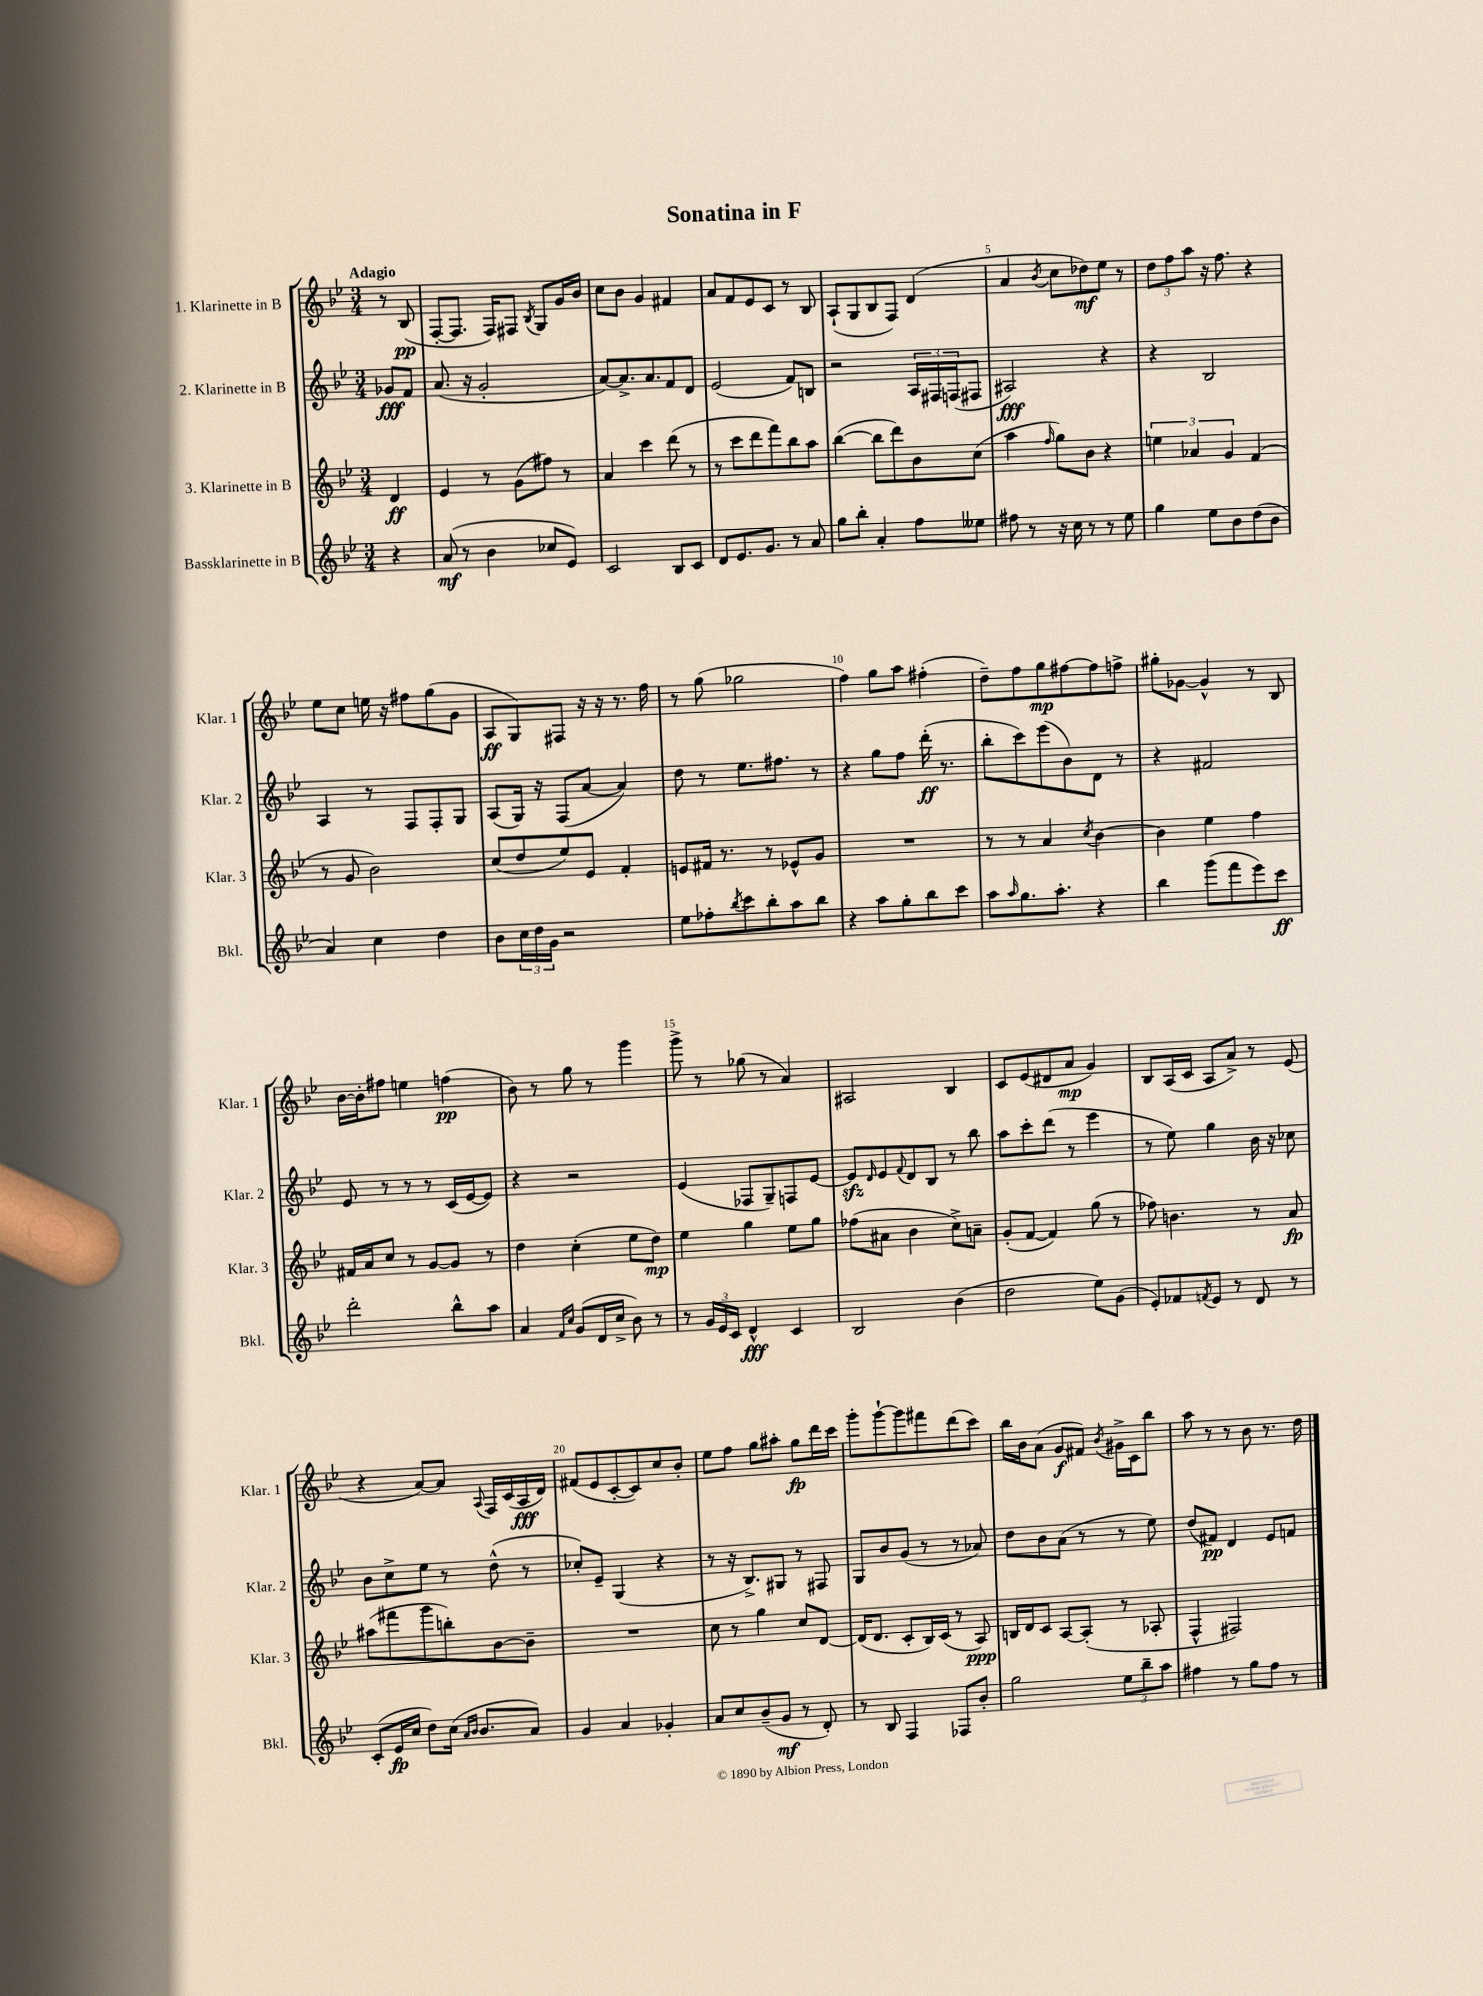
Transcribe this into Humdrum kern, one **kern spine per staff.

**kern	**kern	**kern	**kern
*staff4	*staff3	*staff2	*staff1
*clefG2	*clefG2	*clefG2	*clefG2
*k[b-e-]	*k[b-e-]	*k[b-e-]	*k[b-e-]
*M3/4	*M3/4	*M3/4	*M3/4
4r	4d	8g-	8r
.	.	8f	(8B-
=	=	=	=
(8a	4e-	(8.a	[8F'
8r	.	.	8.F]
.	.	16r	.
4b-	8r	2g'	.
.	.	.	16F)
.	(8g	.	8F#
.	.	.	8qB-
8cc-	8ff#)	.	8G
8e-)	8r	.	16g
.	.	.	16b-
=	=	=	=
2c	4a	[8a)	8cc
.	.	8.a^]	8b-
.	4ccc	.	4g
.	.	8.a	.
8B-	(8ddd	8f	4f#
8c	8r	8d	.
=	=	=	=
8d	8r	(2e-	8a
8.e-	8ccc	.	8f
.	8ddd	.	8e-
8.g	.	.	.
.	8fff)	.	8c
8r	8bb-	8f)	8r
8a	8aa	8B	8B-
=	=	=	=
8gg	([4bb-	2r	(8A`
8bb-'	.	.	8G
4a'	8bb-]	.	8B-
.	8ddd)	.	8F)
8ff	8b-	24A	(4d
.	.	24F#	.
.	.	(24F	.
8ee--	(8cc	8F#	.
=	=	=	=
8ff#	4aa	2A#)	4a
8r	.	.	.
.	16qqff	.	8qb-
16r	8gg)	.	8cc
16cc	.	.	.
8r	8b-	.	8dd-)
8r	4r	4r	8ee-
8ee-	.	.	8r
=	=	=	=
4gg	6ee	4r	12dd
.	.	.	12ff
.	6a-	.	12aa
8ee-	.	2B-	16r
.	.	.	8.ff
.	6g	.	.
8b-	.	.	.
(8dd	(4f	.	4r
8b-	.	.	.
=	=	=	=
4a)	8r	4A	8ee-
.	8g	.	8cc
4cc	2b-)	8r	16ee
.	.	.	16r
.	.	8F	8ff#
4dd	.	8F'	(8gg
.	.	8G	8g
=	=	=	=
8b-	(8cc	(8A	8A
24cc	8dd	16G)	8G)
24dd	.	.	.
.	.	16r	.
24g	.	.	.
2r	8ee-)	(8F	8F#
.	8e-	[8a	16r
.	.	.	16r
.	4f'	4a])	8.r
.	.	.	16ff
=	=	=	=
8ee-	8e	8dd	8r
8ff-'	16f#	8r	(8gg
.	8.r	.	.
8qbb-	.	.	.
8ccc	.	8.ee-	2gg-
8bb-'	8r	.	.
.	.	8.ff#	.
8aa	8e-^^	.	.
8bb-	8g	8r	.
=	=	=	=
4r	2.r	4r	4ff)
8aa	.	8gg	8gg
8gg'	.	8ff	8aa
8bb-	.	(16ddd'	(4ff#'
.	.	8.r	.
8ccc	.	.	.
=	=	=	=
8aa	8r	8bb-'	8dd~)
16qqaa	.	.	.
8.gg	8r	8ccc)	8ff
.	4a	(8eee-	8gg
8.aa'	.	.	.
.	.	8b-)	[8ff#
.	8qcc	.	.
4r	[4b-	8d	8ff#]
.	.	8r	8ff^
=	=	=	=
4bb-	4b-]	4r	8gg#'
.	.	.	[8g-
(8ggg	4ee-	2f#	4g-^^]
8fff	.	.	.
8eee-)	4ff	.	8r
8ccc	.	.	8B-
=	=	=	=
2ddd'	16f#	8e-	[16b-
.	16a	.	16b-']
.	8cc	8r	8ff#
.	8r	8r	4ee
.	[8g	8r	.
8bb-^^	8g]	(16c	(4ff
.	.	[16e-	.
8aa	8r	8e-])	.
=	=	=	=
4a	4dd	4r	8b-)
.	.	.	8r
16qqf	.	.	.
16qqcc	.	.	.
(8g	(4cc'	2r	8gg
16d	.	.	8r
16cc^	.	.	.
8b-)	8ee-	.	4ggg
8r	8dd)	.	.
=	=	=	=
8r	4ee-	(4e-	8ggg^
24g	.	.	8r
24e-	.	.	.
24c	.	.	.
4d^^	4gg	8F-	(8gg-
.	.	8G~)	8r
4c	8ee-	8F	4a)
.	8gg	[8e-	.
=	=	=	=
2B-	(8ff-	8e-]	2A#
.	.	16qqd	.
.	8a#	8e-	.
.	.	8qqf	.
.	4b-	8d	.
.	.	8B-	.
(4b-	8cc^)	8r	4B-
.	8a~	8bb-	.
=	=	=	=
2dd	(8g'	8aa	8c
.	[8f	8ccc'	(8e-
.	4f])	(8ddd	8d#
.	.	8r	8a
8ee-)	(8gg	4eee-	4g)
(8g	8r	.	.
=	=	=	=
8e-')	8ff-)	8r	8B-
8f-	4.b	8ee-)	(16A
.	.	.	16c
8qf	.	.	.
8e-	.	4gg	8A
8r	.	.	8a^)
8d	8r	16b-	8r
.	.	16r	.
8r	8a	8cc-	(8e-
=	=	=	=
(8c'	(8aa#	8b-	4r
16e-	8fff#	8cc^	.
16cc	.	.	.
8dd)	8ggg	8ee-	[8a)
(16cc	8bb')	8r	8a]
16qqa	.	.	.
16qqb-	.	.	.
8.b-	.	.	.
.	.	.	8qqA
.	[8b-	(8dd^^	16F
.	.	.	(16c
8a)	8b-~]	8r	16A
.	.	.	16d)
=	=	=	=
4g	2.r	8cc-')	(8f#
.	.	8e-~	8e-
4a	.	(4G	[8c'
.	.	.	8c])
4g-'	.	4r	8cc
.	.	.	8b-'
=	=	=	=
8a	8cc	8r	8ee-
8cc	8r	16r	8ff
.	.	8.B-^)	.
(8b-~	4gg	.	8gg
8g	.	8G#	8aa#'
8r	8cc	8r	8gg
8d')	[8d	8F#	16ddd
.	.	.	16ccc
=	=	=	=
8r	(16d]	8G	8ggg'
.	8.d	.	.
8B-	.	8b-	[8ggg`
4F	8c'	(8g	8ggg]
.	16B-)	8r	8fff#
.	(16c	.	.
8F-	8r	8r	(8ddd
8b-'	8A)	8a-)	8ccc)
=	=	=	=
2gg	16B	8dd	16bb-
.	16d	.	16b-
.	8c	8b-	(8a
.	[8A	(8a	8g
.	(8A']	8r	8f#)
.	.	.	8qb-
12ee-	8r	8r	16g#^
.	.	.	16c
12bb-~	.	.	.
.	8A-'	8ee-)	8bb-
12aa	.	.	.
=	=	=	=
4ff#	4F^^	(8dd	8aa
.	.	8f#)	8r
8r	2F#)	4d	8r
8gg	.	.	8b-
8ff#	.	8e-	8.r
8r	.	8f	.
.	.	.	16dd
==	==	==	==
*-	*-	*-	*-
